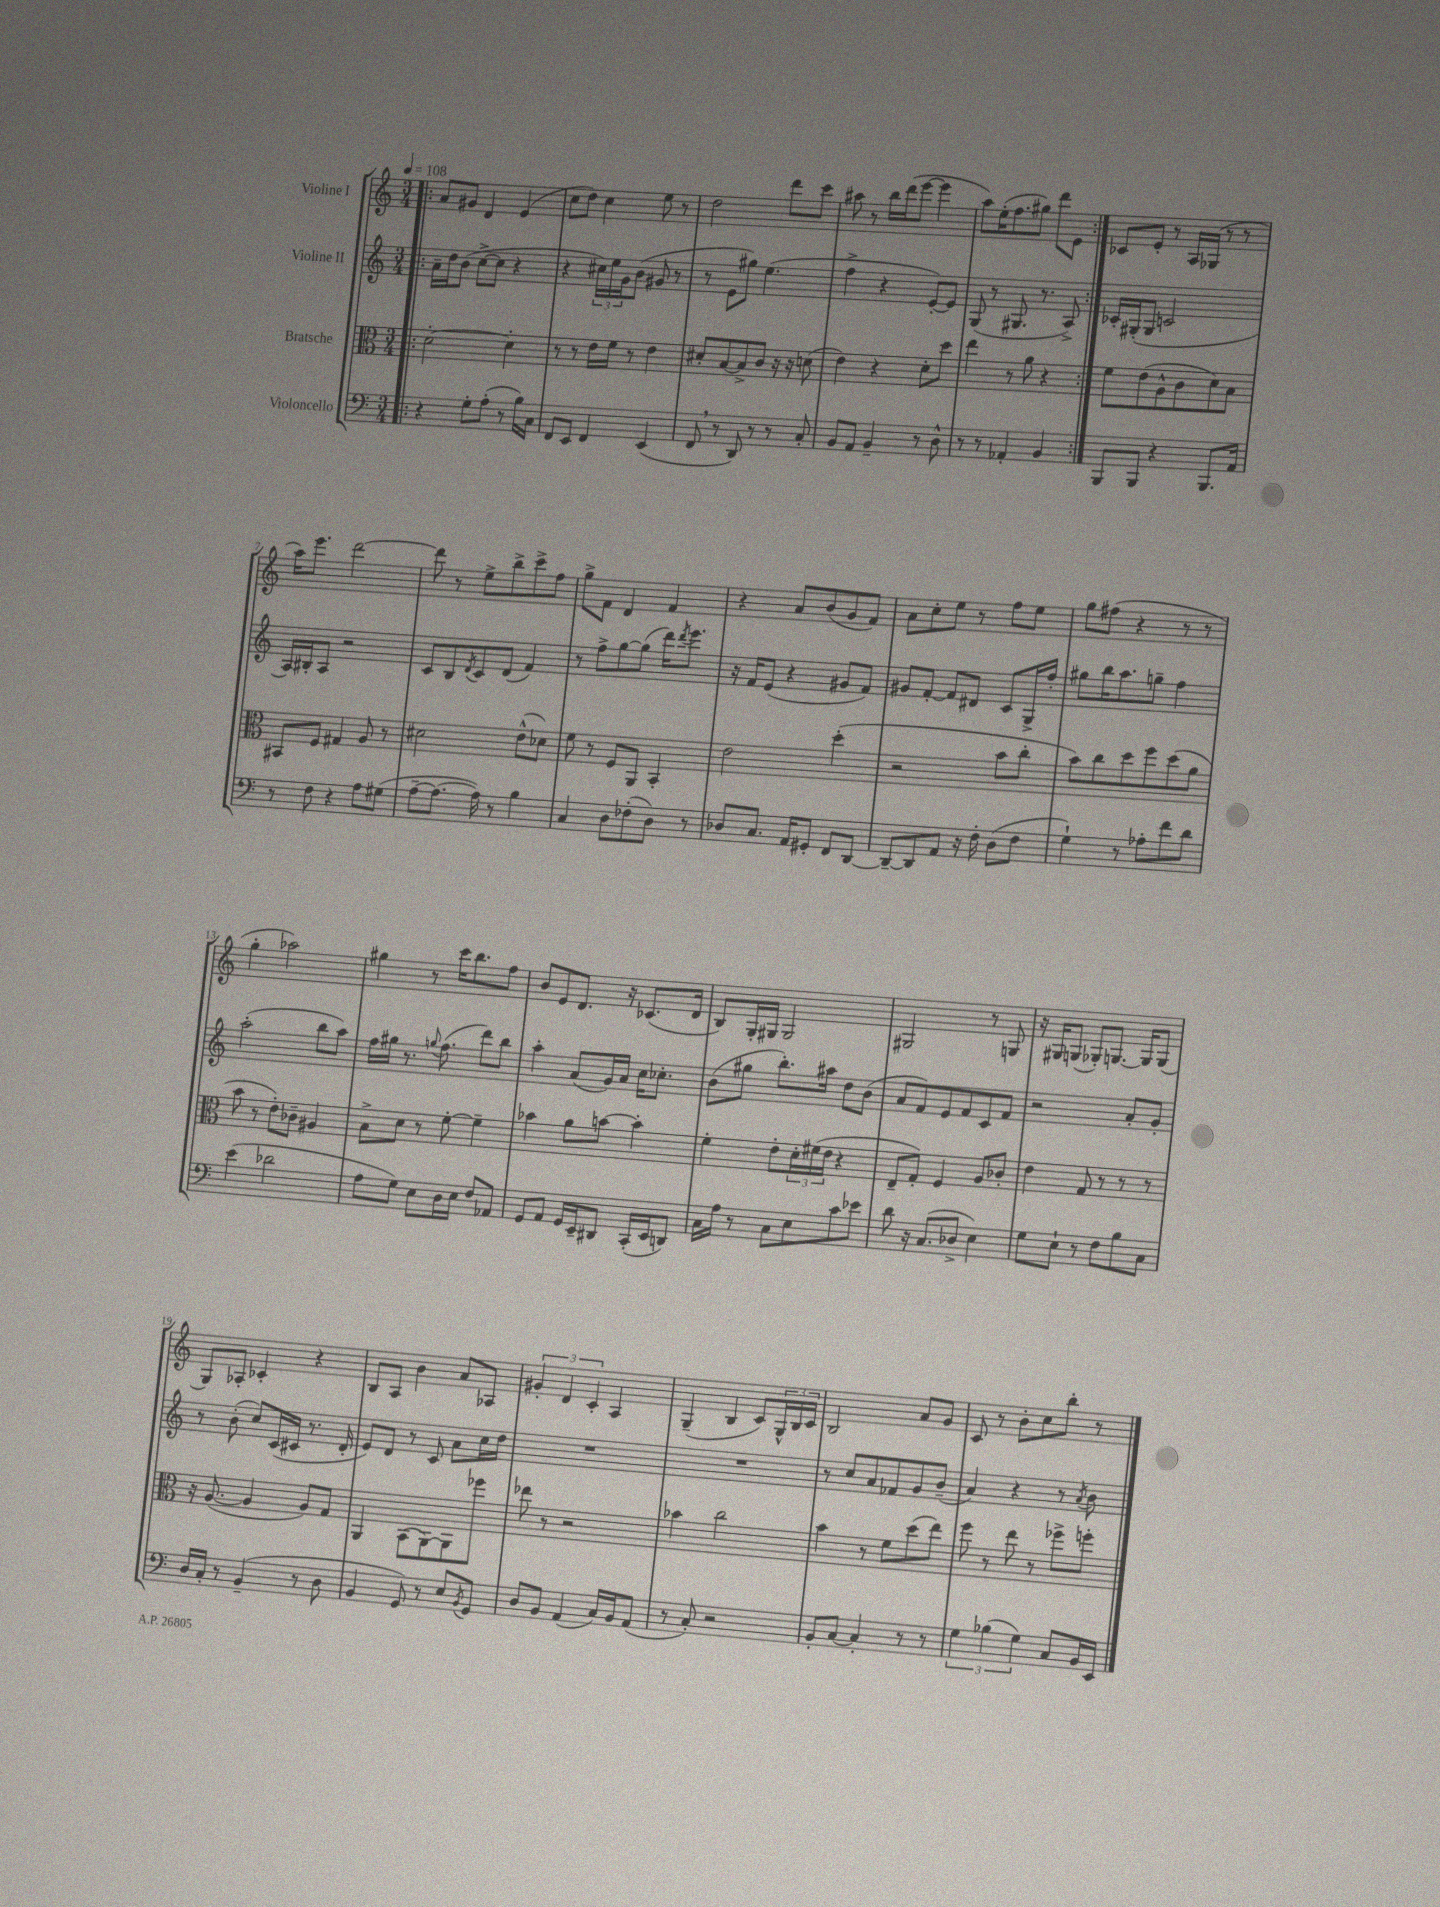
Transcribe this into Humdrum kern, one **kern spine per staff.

**kern	**kern	**kern	**kern
*staff4	*staff3	*staff2	*staff1
*clefF4	*clefC3	*clefG2	*clefG2
*k[]	*k[]	*k[]	*k[]
*M3/4	*M3/4	*M3/4	*M3/4
*MM108	*MM108	*MM108	*MM108
=!|:	=!|:	=!|:	=!|:
4r	[2d'	16a~	8a
.	.	16dd	.
.	.	(8b	8g#
8G'	.	[8cc^	4d
(8A'	.	8cc]	.
8r	4d']	4r	(4e
16B)	.	.	.
16C	.	.	.
=	=	=	=
8FF	8r	4r	8cc
8EE	8r	.	8dd)
4FF	16e	24cc#)	4cc
.	.	24ee	.
.	16f	.	.
.	.	24g	.
.	8r	(8b	.
(4EE	4e	8g#	8ee
.	.	8r	8r
=	=	=	=
8FF	8d#'	8r	2dd
8r	[8B	8e	.
8DD)	8B^]	8gg#)	.
8r	8c	(4.ee	.
8r	16r	.	8ddd
.	16r	.	.
8C'	(8d	.	8ccc
=	=	=	=
8BB	4e)	4ff^	8aa#
8AA	.	.	8r
4BB~	4r	4r	16bb
.	.	.	(16ddd
.	.	.	[8eee
8r	8d'	[8e')	4eee]
8D^^	8dd	8e]	.
=	=	=	=
8r	4ee	(8G	8aa)
8r	.	8r	(16ee'
.	.	.	8.ff
4AA-'	8r	8.G#	.
.	8a	.	8gg#)
.	.	8.r	.
4BB	4r	.	8ddd
.	.	8A^)	8e
=:|!	=:|!	=:|!	=:|!
8BBB	8f	16c-'	8c-
.	.	(16G#'	.
8BBB	(8e	8G#	8e'
4r	8A^^	2c	8r
.	8c	.	16A
.	.	.	(16G-
8.BBB	8d)	.	8r
.	8B	.	8r
16AA	.	.	.
=	=	=	=
8r	8BB#	16A)	16aa)
.	.	16B#'	8.eee
8F	8F	8A	.
4r	4G#	2r	[2ddd
8A	8A	.	.
(8G#	8r	.	.
=	=	=	=
[8A~	2d#	8c	8ddd]
8.A_	.	8B	8r
.	.	8qd	.
.	.	8c	8ee^
16A])	.	.	.
8r	.	(8d	8bb^
4B	(8e^^	4f)	8ccc^
.	8d-)	.	8ff
=	=	=	=
4C	8f	8r	8gg^
.	8r	8ff^	8f
8D	8F	[8gg	4d
(8F-'	8AA	(8gg]	.
8D)	4BB'	16ddd)	4f
.	.	8qddd	.
.	.	8.eee	.
8r	.	.	.
=	=	=	=
8D-	2e	16r	4r
.	.	16f	.
8.C	.	(8e	.
.	.	4r	8a
16AA	.	.	.
8GG#'	.	.	(8b
8FF	(4dd'	8g#	8g
[8DD	.	8f)	8f)
=	=	=	=
8DD~_	2r	8g#	8a
8DD]	.	[8f'	8cc'
8AA	.	8f]	8ee
16r	.	8d#	8r
16F'	.	.	.
(8D	8b	8c	8ff
8F	8cc'	16G^	8ee
.	.	16ff'	.
=	=	=	=
4G`)	8b)	8gg#	8gg
.	8cc	16bb	(8ff#
.	.	8.aa	.
8r	8dd	.	4r
8A-'	8ff	8gg~	.
8f	(8dd	4ff	8r
8d	8a	.	8r
=	=	=	=
(4e	8b	(2aa'	4gg'
.	8r	.	.
2d-	8e')	.	2aa-)
.	8c-~	.	.
.	4A#	8bb	.
.	.	8aa)	.
=	=	=	=
8A	8B^	16ff	4gg#
.	.	16gg#	.
8G)	8d	8.r	.
8E	8r	.	8r
.	.	8qqgg	.
.	.	(8.ff	.
16D	[8f'	.	16ccc
16E	.	.	8.bb
8F	4f~]	8ddd)	.
8AA-	.	8bb	8ff
=	=	=	=
8GG	4b-	4aa'	8b
8AA	.	.	8e
16GG	8a	(8a	8.d
16EE~	.	.	.
8DD#	[8b	16g)	.
.	.	16a	16r
(16CC'	4b']	16cc	(8.c-
16EE	.	8.cc-'	.
8DD)	.	.	.
.	.	.	16d
=	=	=	=
16C	4f'	(8b	8B)
16A	.	.	.
8r	.	8gg#	16G'
.	.	.	16G#
8C	8e'	8.bb')	2G#
8E	24d'	.	.
.	(24f#	.	.
.	.	16aa#	.
.	24e	.	.
8c	4r	8dd	.
8e-	.	(8b	.
=	=	=	=
8d	8E~	8a	2G#
16r	8G')	8f)	.
(8.C	.	.	.
.	4F	8e	.
8D-^	.	8f	.
4E)	8A	8c	8r
.	8c-'	8f	8G
=	=	=	=
8G	4e	2r	16r
.	.	.	16G#
8E`	.	.	(8G
8r	8G	.	8G-')
8F	8r	.	[8.G
8B	8r	8a'	.
.	.	.	16G]
8C	8r	8g'	(8G
=	=	=	=
16D	16r	8r	8G)
16C'	([8.A	.	.
8r	.	(8b'	8A-'
(4BB~	4A]	8cc)	4c-'
.	.	(16c	.
.	.	16c#	.
8r	8A)	8.r	4r
8D	8G	.	.
.	.	16d'	.
=	=	=	=
4BB	4AA	8e)	8B
.	.	8d	8A
8GG)	(8BB	8r	4b
8r	[8AA)	8c	.
8E	8AA]	8a	8a
8qBB	.	.	.
8GG	8ff-	16cc	8A-
.	.	16dd	.
=	=	=	=
8D	8ee-	2.r	6g#'
8BB	8r	.	.
.	.	.	6d
(4AA	2r	.	.
.	.	.	6c'
16C)	.	.	4A
16BB	.	.	.
(8AA	.	.	.
=	=	=	=
8r	4b-	2.r	(4G~
8C')	.	.	.
2r	2cc	.	4B
.	.	.	8c)
.	.	.	24G^^
.	.	.	24B
.	.	.	24c
=	=	=	=
8BB'	4b	8r	2B
[8C	.	8cc	.
4C']	8r	8a	.
.	8f	8f-	.
8r	(8dd	8g	8a
8r	8ee)	(8b~	8g
=	=	=	=
6G	8ff	4a)	8c
.	8r	.	8r
(6B-	.	.	.
.	8ee	4r	8b'
6G)	.	.	.
.	8r	.	8cc
8C	8ff-^	8r	8bb'
.	.	8qa	.
16BB	8ff'	8b	8r
16EE	.	.	.
==	==	==	==
*-	*-	*-	*-
